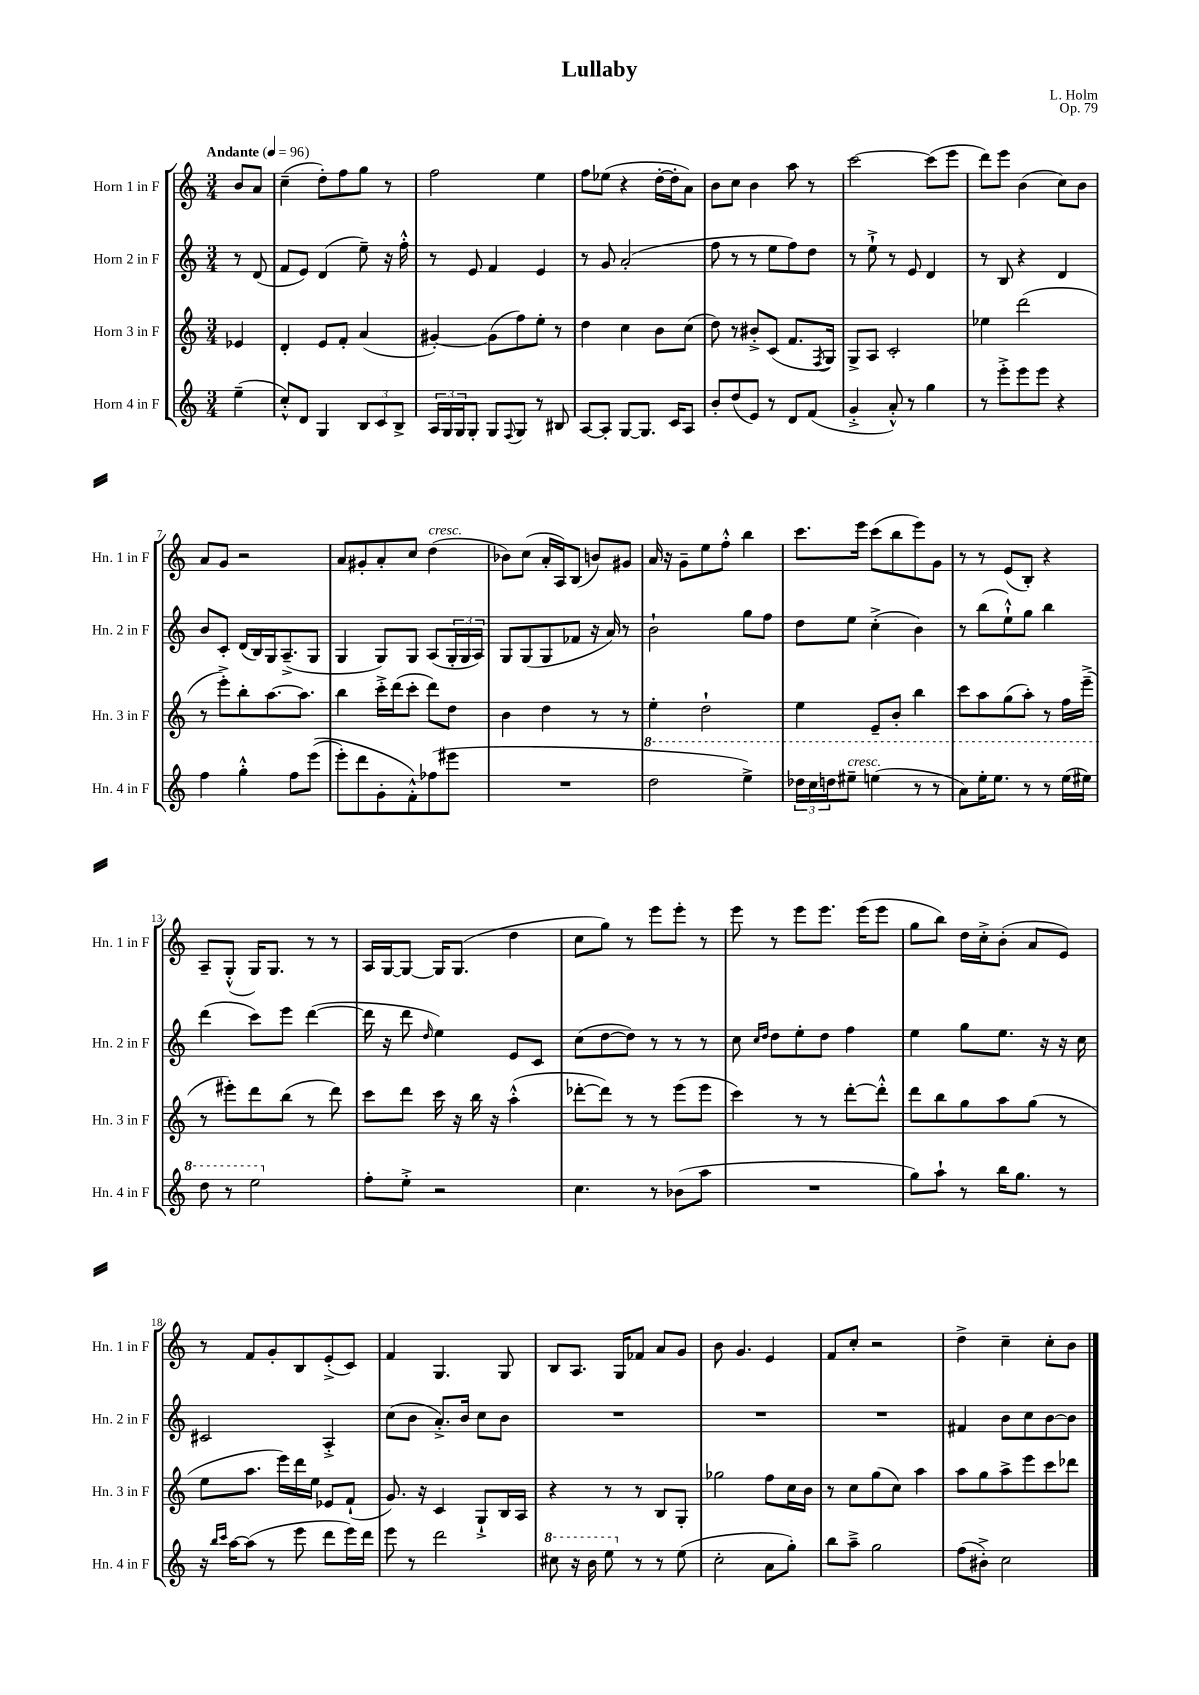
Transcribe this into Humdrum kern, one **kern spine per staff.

**kern	**kern	**kern	**kern
*staff4	*staff3	*staff2	*staff1
*clefG2	*clefG2	*clefG2	*clefG2
*k[]	*k[]	*k[]	*k[]
*M3/4	*M3/4	*M3/4	*M3/4
*MM96	*MM96	*MM96	*MM96
(4ee~	4e-	8r	8b
.	.	(8d	8a
=	=	=	=
8cc'^^)	4d'	8f	(4cc~
8d	.	8e)	.
4G	8e	(4d	8dd')
.	8f'	.	8ff
12B	(4a	8ee~)	8gg
12c	.	.	.
.	.	16r	8r
12B^	.	.	.
.	.	16ff'^^	.
=	=	=	=
24A	[4g#')	8r	2ff
24G	.	.	.
24G	.	.	.
8G'	.	8e	.
8G	(8g#]	4f	.
8qqF	.	.	.
8G	8ff)	.	.
8r	8ee'	4e	4ee
8B#	8r	.	.
=	=	=	=
[8A	4dd	8r	8ff
8A']	.	8g	(8ee-
[8G	4cc	(2a'	4r
8.G]	.	.	.
.	8b	.	[16dd'
16c	.	.	16dd']
8A	(8cc	.	8a)
=	=	=	=
8b'	8dd)	8ff	8b
(8dd	8r	8r	8cc
8e)	8b#'^	8r	4b
8r	(8c	8ee	.
8d	8.f	8ff)	8aa
(8f	.	8dd	8r
.	8qF	.	.
.	16G)	.	.
=	=	=	=
4g'^	8G^	8r	[2ccc
.	8A	8ee`^	.
8a'^^)	2c'	8r	.
8r	.	8e	.
4gg	.	4d	(8ccc]
.	.	.	8eee
=	=	=	=
8r	4ee-	8r	8ddd)
8eee'^	.	8B	8eee
8eee	(2ddd	4r	(4b
8eee	.	.	.
4r	.	4d	8cc)
.	.	.	8b
=	=	=	=
4ff	8r	8b	8a
.	8eee'^)	8c'	8g
4gg'^^	8bb'	(16d	2r
.	.	16B)	.
.	[8.aa	16G	.
.	.	(8.A~^	.
8ff	.	.	.
.	8.aa]	.	.
&((8eee	.	8G	.
=	=	=	=
8eee')	4bb	4G	8a
8ddd	.	.	8g#'
8g'	16ccc'^	8G)	8a'
.	(16ddd	.	.
8f'^^&)	8ccc'	8G	8cc
(8ff-	8ddd)	(8A	(4dd
8eee#	8dd	24G'	.
.	.	24G	.
.	.	24A)	.
=	=	=	=
2.r	4b	8G	8b-)
.	.	(8G	(8cc
.	4dd	8G	16a'
.	.	.	16A)
.	.	8f-	(8B
.	8r	16r	8b)
.	.	16a)	.
.	8r	8r	8g#
=	=	=	=
2ddd	4ee'	2b`	16a
.	.	.	16r
.	.	.	8g~
.	2dd`	.	8ee
.	.	.	8ff'^^
4eee^)	.	8gg	4bb
.	.	8ff	.
=	=	=	=
24ddd-	4ee	8dd	8.ccc
24ccc	.	.	.
24ddd	.	.	.
8eee#~	.	8ee	.
.	.	.	16eee
(4eee	8e~	(4cc'^	(8ccc
.	8b'	.	8bb
8r	4bb	4b)	8eee)
8r	.	.	8g
=	=	=	=
8aa)	8ccc	8r	8r
16eee'	8aa	(8bb	8r
8.eee	.	.	.
.	(8gg	8ee`^^)	(8e
8r	8aa')	8gg	8B')
8r	8r	4bb	4r
(16eee	16ff	.	.
16eee#)	(16eee~^	.	.
=	=	=	=
8ddd	8r	(4ddd	8A~
8r	8eee#')	.	(8G'^^
2eee	8ddd	8ccc)	16G)
.	.	.	8.G
.	(8bb	8eee	.
.	8r	([4ddd	8r
.	8ddd)	.	8r
=	=	=	=
8ff'	8ccc	16ddd]	16A
.	.	16r	[16G
8ee'^	8ddd	8ddd	8G_
.	.	16qqdd	.
2r	16ccc	4ee)	16G]
.	16r	.	(8.G
.	16bb	.	.
.	16r	.	.
.	(4aa'^^	8e	4dd
.	.	8c	.
=	=	=	=
4.cc	[8ddd-'	(8cc	8cc
.	8ddd-])	[8dd	8gg)
.	8r	8dd])	8r
8r	8r	8r	8eee
(8b-	(8eee	8r	8eee'
8aa	8eee	8r	8r
=	=	=	=
2.r	4ccc)	8cc	8eee
.	.	16qqcc	.
.	.	16qqdd	.
.	.	8dd	8r
.	8r	8ee'	8eee
.	8r	8dd	8.eee
.	[8ddd'	4ff	.
.	.	.	(16eee
.	8ddd'^^]	.	8eee
=	=	=	=
8gg)	8ddd	4ee	8gg
8aa`	8bb	.	8bb)
8r	8gg	8gg	16dd
.	.	.	16cc'^
16bb	8aa	8.ee	(8b'
8.gg	.	.	.
.	(8gg	.	8a
.	.	16r	.
8r	8r	16r	8e)
.	.	16cc	.
=	=	=	=
16r	8ee	2c#	8r
16qqbb	.	.	.
16qqccc	.	.	.
[16aa	.	.	.
(8aa]	8.aa	.	8f
8r	.	.	8g'
.	16eee)	.	.
8eee	16ddd	.	8B
.	16ee	.	.
8ddd	8e-	4A'^	(8e'^
16eee)	(8f`	.	8c)
16ddd	.	.	.
=	=	=	=
8eee	8.g)	(8cc	4f
8r	.	8b	.
.	16r	.	.
2ddd	4c	8.a'^)	4.G
.	.	16b	.
.	8G`^	8cc	.
.	16B	8b	8G
.	16A	.	.
=	=	=	=
8ccc#	4r	2.r	8B
16r	.	.	8.A
16bb	.	.	.
8eee	8r	.	.
.	.	.	16G
8r	8r	.	8f-
8r	8B	.	8a
(8ee	8G'	.	8g
=	=	=	=
2cc'	2gg-	2.r	8b
.	.	.	4.g
8a	8ff	.	4e
8gg')	16cc	.	.
.	16b	.	.
=	=	=	=
8bb	8r	2.r	8f
8aa~^	8cc	.	8cc'
2gg	(8gg	.	2r
.	8cc)	.	.
.	4aa	.	.
=	=	=	=
(8ff	8aa	4f#	4dd^
8b#'^)	8gg	.	.
2cc	8aa^	8b	4cc~
.	8eee	8cc	.
.	8ccc	[8b	8cc'
.	8ddd-	8b]	8b
==	==	==	==
*-	*-	*-	*-
